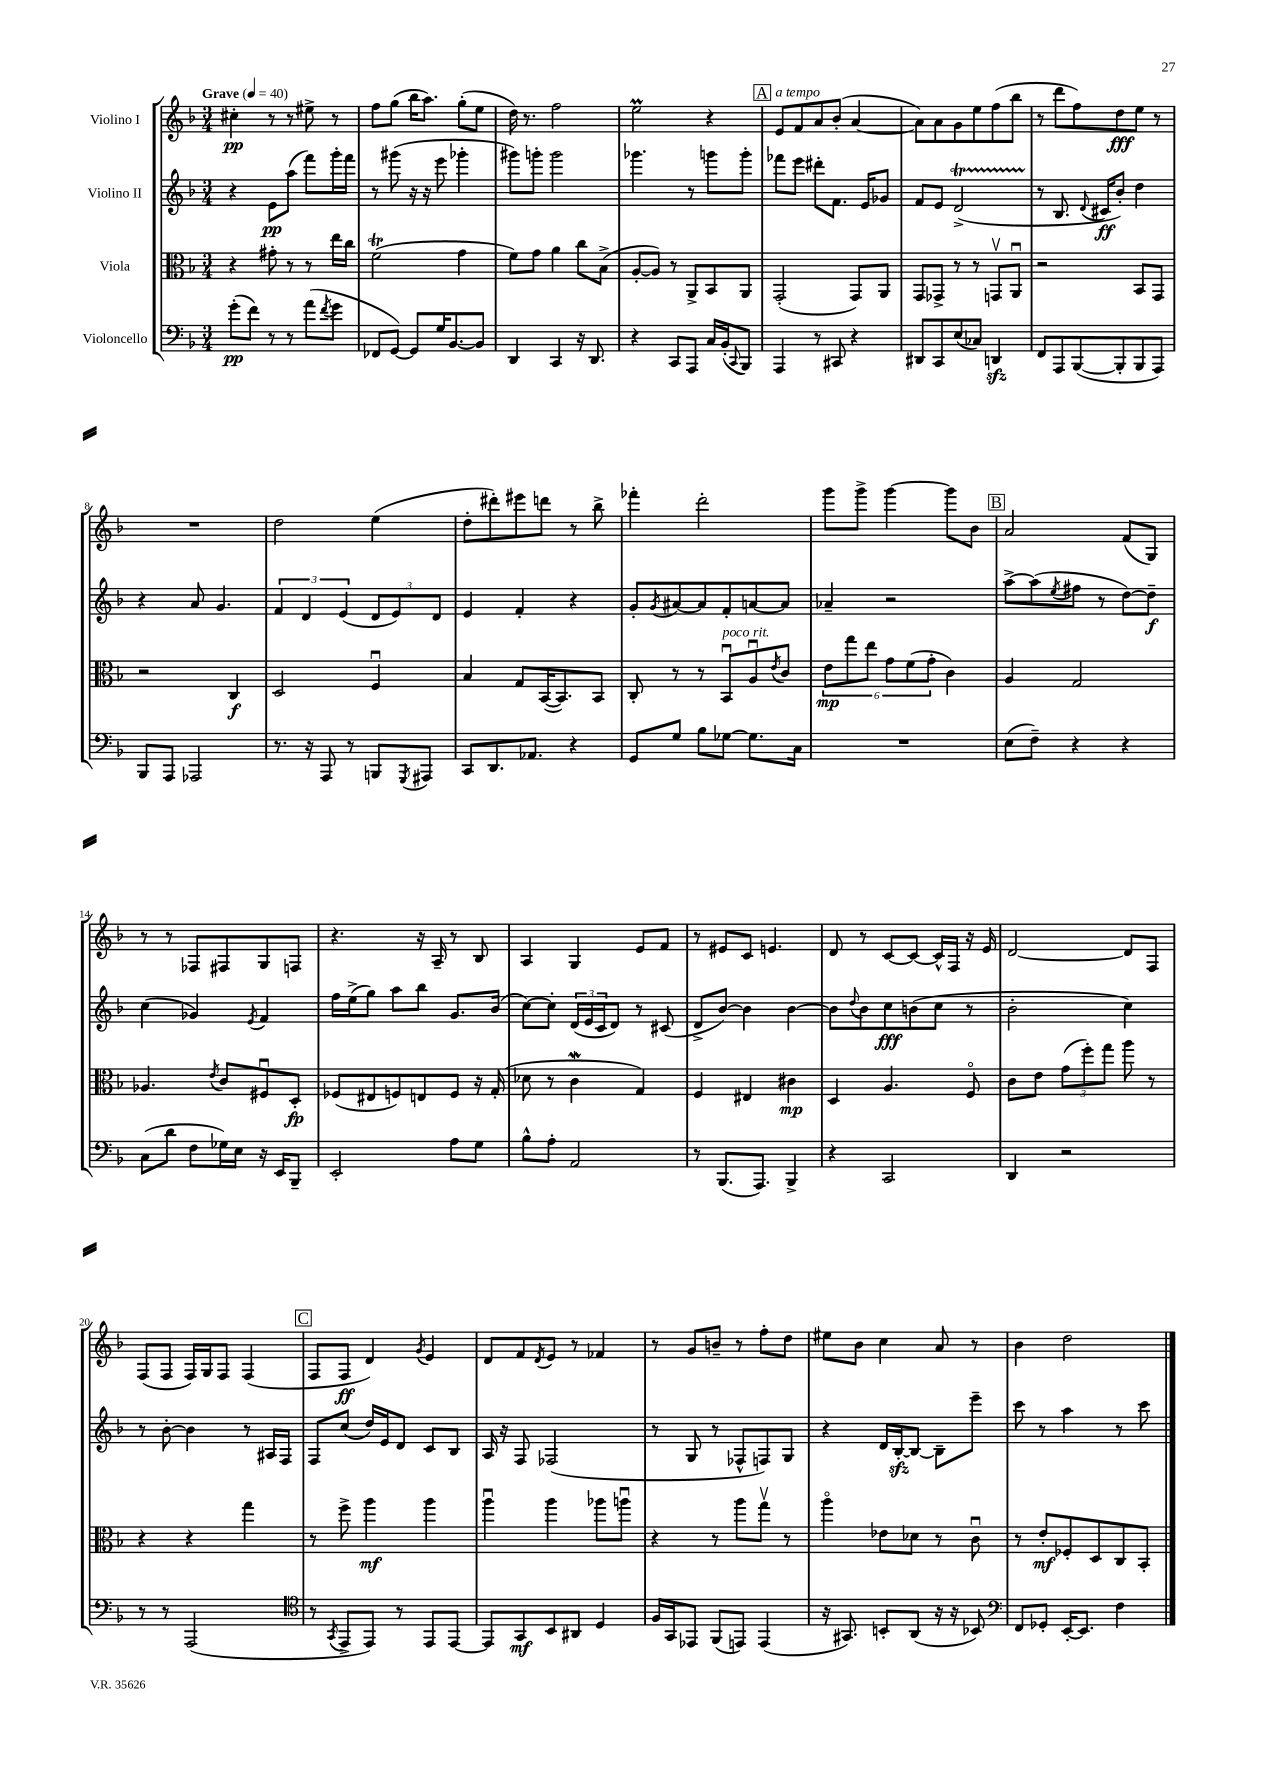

**kern	**dynam	**kern	**dynam	**kern	**dynam	**kern	**dynam
*part4	*part4	*part3	*part3	*part2	*part2	*part1	*part1
*staff4	*staff4	*staff3	*staff3	*staff2	*staff2	*staff1	*staff1
*I"Violoncello	*	*I"Viola	*	*I"Violino II	*	*I"Violino I	*
*clefF4	*	*clefC3	*	*clefG2	*	*clefG2	*
*k[b-]	*	*k[b-]	*	*k[b-]	*	*k[b-]	*
*M3/4	*	*M3/4	*	*M3/4	*	*M3/4	*
*MM40	*	*MM40	*	*MM40	*	*MM40	*
=1	=1	=1	=1	=1	=1	=1	=1
!	!	!	!	!	!	!LO:TX:a:B:t=Grave	!
(8g'\L	pp	4r	.	4r	.	4cc#X'\	pp
8f\J)	.	.	.	.	.	.	.
8r	.	8g#X'\	.	8e\L	pp	8r	.
8r	.	8r	.	(8aa\J	.	8r	.
(8a\L	.	8r	.	8fff\L)	.	8ee#X^\	.
8qf/	.	.	.	.	.	.	.
8g\J	.	16ee\LL	.	16ggg'\L	.	8r	.
.	.	16cc\JJ	.	16fff\JJ	.	.	.
=2	=2	=2	=2	=2	=2	=2	=2
8FF-X/L	.	(2fT\	.	8r	.	8ff\L	.
[8GG/J)	.	.	.	(8ggg#X\	.	(8gg\J	.
8GG/L]	.	.	.	16r	.	16bb-\KL	.
.	.	.	.	16r	.	8.aa\J)	.
16G/K	.	.	.	8eee\	.	.	.
[8.BB-/	.	.	.	.	.	.	.
.	.	4g\	.	4ggg-X'\	.	(8gg'\L	.
8BB-/J]	.	.	.	.	.	8ee\J	.
=3	=3	=3	=3	=3	=3	=3	=3
4DD/	.	8f\L)	.	8ggg#X\L)	.	16dd\)	.
.	.	.	.	.	.	8.r	.
.	.	8g\J	.	8gggn'\J	.	.	.
4CC/	.	4a\	.	2ggg\	.	2ff\	.
16r	.	8cc\L	.	.	.	.	.
8.DD/	.	.	.	.	.	.	.
.	.	(8B-^\J	.	.	.	.	.
=4	=4	=4	=4	=4	=4	=4	=4
4r	.	[8A'/L	.	4.ggg-X\	.	2eem\	.
.	.	8A/J])	.	.	.	.	.
8CC/L	.	8r	.	.	.	.	.
8AAA/J	.	8AA^/L	.	8r	.	.	.
16C/LL	.	8BB-/	.	8gggn\L	.	4r	.
(16BB-'/J	.	.	.	.	.	.	.
8qqCC/	.	.	.	.	.	.	.
8BBB-/J)	.	8AA/J	.	8ggg'\J	.	.	.
!!LO:REH:place=s1:t=A
=5	=5	=5	=5	=5	=5	=5	=5
!	!	!	!	!	!	!LO:TX:a:i:t=a tempo	!
4AAA/	.	(2GG'/	.	8fff-X\L	.	8e/L	.
.	.	.	.	8eee\J	.	8f/	.
8r	.	.	.	8ddd#X'\L	.	8a/	.
8CC#X/	.	.	.	8.f\J	.	(8b-'/J	.
4r	.	8GG/L)	.	.	.	[4a/	.
.	.	.	.	16e/KL	.	.	.
.	.	8AA/J	.	8g-X/J	.	.	.
=6	=6	=6	=6	=6	=6	=6	=6
8DD#X/L	.	8GG/L	.	8f/L	.	8a\L])	.
8CC/	.	8GG-X^/J	.	8e/J	.	8a\	.
(8E/	.	8r	.	(2dT^/	.	8g\	.
8C-X/J)	.	8r	.	.	.	8ee\	.
4DDnzz/	.	8GGnv/L	.	.	.	(8ff\	.
.	.	8AAu/J	.	.	.	8bb-\J	.
=7	=7	=7	=7	=7	=7	=7	=7
8FF/L	.	2r	.	8r	.	8r	.
8AAA/	.	.	.	8.B-/	.	8ddd\L	.
([8BBB-/	.	.	.	.	.	8ff\)	.
.	.	.	.	8qqd/	.	.	.
.	.	.	.	16c#X/KL	ff	.	.
8BBB-'/]	.	.	.	8b-'/J)	.	8dd\	fff
8BBB-/	.	8BB-/L	.	4dd\	.	8ee\J	.
8AAA/J)	.	8GG/J	.	.	.	8r	.
!!LO:LB:g=z
=8	=8	=8	=8	=8	=8	=8	=8
8BBB-/L	.	2r	.	4r	.	2.r	.
8AAA/J	.	.	.	.	.	.	.
2AAA-X/	.	.	.	8a/	.	.	.
.	.	.	.	4.g/	.	.	.
.	.	4C/	f	.	.	.	.
=9	=9	=9	=9	=9	=9	=9	=9
8.r	.	2D/	.	6f/	.	2dd\	.
.	.	.	.	6d/	.	.	.
16r	.	.	.	.	.	.	.
8AAA/	.	.	.	.	.	.	.
.	.	.	.	(6e/	.	.	.
8r	.	.	.	.	.	.	.
8BBBn/L	.	4Fu/	.	12d/L	.	(4ee\	.
.	.	.	.	12e/)	.	.	.
8qGGG/	.	.	.	.	.	.	.
8AAA#X/J	.	.	.	.	.	.	.
.	.	.	.	12d/J	.	.	.
=10	=10	=10	=10	=10	=10	=10	=10
8CC/L	.	4B-/	.	4e/	.	8dd'\L	.
8.DD/	.	.	.	.	.	8ddd#X'\)	.
.	.	8G/L	.	4f'/	.	8eee#X\	.
8.AA-X/J	.	.	.	.	.	.	.
.	.	([16BB-/K	.	.	.	8dddn\J	.
.	.	8.BB-/])	.	.	.	.	.
4r	.	.	.	4r	.	8r	.
.	.	8BB-/J	.	.	.	8bb-^\	.
=11	=11	=11	=11	=11	=11	=11	=11
8GG/L	.	8C'/	.	8g'/L	.	4fff-X'\	.
.	.	.	.	8qg/	.	.	.
8G/J	.	8r	.	[8a#X/	.	.	.
8B-\L	.	8r	.	8a#/]	.	2ddd'\	.
!	!	!LO:TX:a:i:t=poco rit.	!	!	!	!	!
[8G-X\J	.	8BB-u/L	.	8f'/	.	.	.
8.G-\L]	.	8Au/	.	[8an/	.	.	.
.	.	8qe/	.	.	.	.	.
.	.	8c/J	.	8a/J]	.	.	.
16C\Jk	.	.	.	.	.	.	.
=12	=12	=12	=12	=12	=12	=12	=12
2.r	.	12e\L	mp	4a-X~/	.	8ggg\L	.
.	.	12gg\	.	.	.	.	.
.	.	.	.	.	.	8ggg^\J	.
.	.	12ee\J	.	.	.	.	.
.	.	12g\L	.	2r	.	[4ggg\	.
.	.	(12f\	.	.	.	.	.
.	.	12g'\J	.	.	.	.	.
.	.	4c\)	.	.	.	8ggg\L]	.
.	.	.	.	.	.	8b-\J	.
!!LO:REH:place=s1:t=B
=13	=13	=13	=13	=13	=13	=13	=13
(8E\L	.	4A/	.	[8aa^\L	.	2a/	.
8F~\J)	.	.	.	(8aa\]	.	.	.
.	.	.	.	8qee/	.	.	.
4r	.	2G/	.	8ff#X\J	.	.	.
.	.	.	.	8r	.	.	.
4r	.	.	.	[8dd\L)	.	(8f/L	.
.	.	.	.	8dd~\J]	f	8G/J)	.
!!LO:LB:g=z
=14	=14	=14	=14	=14	=14	=14	=14
(8C\L	.	4.A-X/	.	(4cc\	.	8r	.
8d\J	.	.	.	.	.	8r	.
8F\L	.	.	.	4g-X/)	.	8F-X/L	.
.	.	8qe/	.	.	.	.	.
16G-X\L)	.	8c/L	.	.	.	8F#X/	.
16E\JJ	.	.	.	.	.	.	.
.	.	.	.	8qe/	.	.	.
16r	.	8F#Xu/	.	4f/	.	8G/	.
16EE/KL	.	.	.	.	.	.	.
8BBB-~/J	.	8D'/J	fp	.	.	8Fn/J	.
=15	=15	=15	=15	=15	=15	=15	=15
2EE'/	.	(8F-X/L	.	16ff\LL	.	4.r	.
.	.	.	.	(16ee^\J	.	.	.
.	.	8E#X/	.	8gg\J)	.	.	.
.	.	8Fn/)	.	8aa\L	.	.	.
.	.	8En/	.	8bb-\J	.	16r	.
.	.	.	.	.	.	16A~/	.
8A\L	.	8F/J	.	8.g/L	.	8r	.
8G\J	.	16r	.	.	.	8B-/	.
.	.	(16G'/	.	(16b-/Jk	.	.	.
=16	=16	=16	=16	=16	=16	=16	=16
8B-^^\L	.	8d-X\	.	[8cc\L)	.	4A/	.
8A'\J	.	8r	.	8cc'\J]	.	.	.
2AA/	.	4cW\	.	(24d/LL	.	4G/	.
.	.	.	.	24e/	.	.	.
.	.	.	.	24c/J	.	.	.
.	.	.	.	8d/J)	.	.	.
.	.	4G/)	.	8r	.	8e/L	.
.	.	.	.	(8c#X/	.	8f/J	.
=17	=17	=17	=17	=17	=17	=17	=17
8r	.	4F/	.	8d^/L	.	8r	.
(8.BBB-/L	.	.	.	[8b-/J)	.	8e#X/L	.
.	.	4E#X/	.	4b-\]	.	8c/J	.
8.AAA/J)	.	.	.	.	.	.	.
.	.	.	.	.	.	4.en/	.
4BBB-^/	.	4c#X\	mp	[4b-\	.	.	.
=18	=18	=18	=18	=18	=18	=18	=18
4r	.	4D/	.	8b-\L]	.	8d/	.
.	.	.	.	8qqdd/	.	.	.
.	.	.	.	8b-\	.	8r	.
2CC/	.	4.A/	.	8cc\	fff	[8c/L	.
.	.	.	.	(8bn\	.	8c/J_	.
.	.	.	.	8cc\J	.	16c^^/LL]	.
.	.	.	.	.	.	16F/JJ	.
.	.	8F/	.	8r	.	16r	.
.	.	.	.	.	.	16e/	.
=19	=19	=19	=19	=19	=19	=19	=19
4DD/	.	8c\L	.	2b-'\	.	[2d/	.
.	.	8e\J	.	.	.	.	.
2r	.	(12g\L	.	.	.	.	.
.	.	12ff'\)	.	.	.	.	.
.	.	12gg\J	.	.	.	.	.
.	.	8aa\	.	4cc\)	.	8d/L]	.
.	.	8r	.	.	.	8F/J	.
!!LO:LB:g=z
=20	=20	=20	=20	=20	=20	=20	=20
8r	.	4r	.	8r	.	(8F/L	.
8r	.	.	.	[8b-'\	.	8F/J	.
(2AAA/	.	4r	.	4b-\]	.	16F/LL)	.
.	.	.	.	.	.	16G/J	.
.	.	.	.	.	.	8F/J	.
.	.	4gg\	.	8r	.	(4F/	.
.	.	.	.	16A#X/LL	.	.	.
.	.	.	.	16F/JJ	.	.	.
!!LO:REH:place=s1:t=C
=21	=21	=21	=21	=21	=21	=21	=21
*clefC4	*	*	*	*	*	*	*
8r	.	8r	.	8F/L	.	8F/L	.
8qGG/	.	.	.	.	.	.	.
8EE^/L	.	8ff^\	.	(8cc/J	.	8F/J	ff
8EE/J)	.	4aa\	mf	16dd/LL)	.	4d/)	.
.	.	.	.	16e/J	.	.	.
8r	.	.	.	8d/J	.	.	.
.	.	.	.	.	.	8qg/	.
8EE/L	.	4aa\	.	8c/L	.	4e/	.
[8EE/J	.	.	.	8B-/J	.	.	.
=22	=22	=22	=22	=22	=22	=22	=22
8EE/L]	.	4aau\	.	16A/	.	8d/L	.
.	.	.	.	16r	.	.	.
8GG/	mf	.	.	8F/	.	8f/	.
.	.	.	.	.	.	8qd/	.
8BB-/	.	4aa\	.	(2F-X/	.	8e/J	.
8AA#X/J	.	.	.	.	.	8r	.
4D/	.	8aa-X\L	.	.	.	4f-X/	.
.	.	8aanu\J	.	.	.	.	.
=23	=23	=23	=23	=23	=23	=23	=23
16F/LL	.	4r	.	8r	.	8r	.
16GG/J	.	.	.	.	.	.	.
8EE-X/J	.	.	.	8G/	.	8g/L	.
(8FF/L	.	8r	.	8r	.	8bn~/J	.
8EEn/J)	.	8aa\L	.	8F-X^^/L	.	8r	.
(4EE/	.	8ggv\J	.	8Fn/)	.	8ff'\L	.
.	.	8r	.	8G/J	.	8dd\J	.
=24	=24	=24	=24	=24	=24	=24	=24
16r	.	4aa\	.	4r	.	8ee#X\L	.
8.GG#X/)	.	.	.	.	.	.	.
.	.	.	.	.	.	8b-\J	.
8BBn'/L	.	8e-X\L	.	16d/LL	.	4cc\	.
.	.	.	.	[16B-zz'/J	.	.	.
(8AA/J	.	8d-X\J	.	8B-/J_	.	.	.
16r	.	8r	.	8B-~\L]	.	8a/	.
16r	.	.	.	.	.	.	.
8BB-X/)	.	8cu\	.	8eee~\J	.	8r	.
=25	=25	=25	=25	=25	=25	=25	=25
*clefF4	*	*	*	*	*	*	*
8FF/L	.	8r	.	8ccc\	.	4b-\	.
8GG-X'/J	.	8e'/L	mf	8r	.	.	.
[16EE'/KL	.	8F-X'/	.	4aa\	.	2dd\	.
8.EE/J]	.	.	.	.	.	.	.
.	.	8D/	.	.	.	.	.
4F\	.	8C/	.	8r	.	.	.
.	.	8BB-'/J	.	8ccc\	.	.	.
==	==	==	==	==	==	==	==
*-	*-	*-	*-	*-	*-	*-	*-
